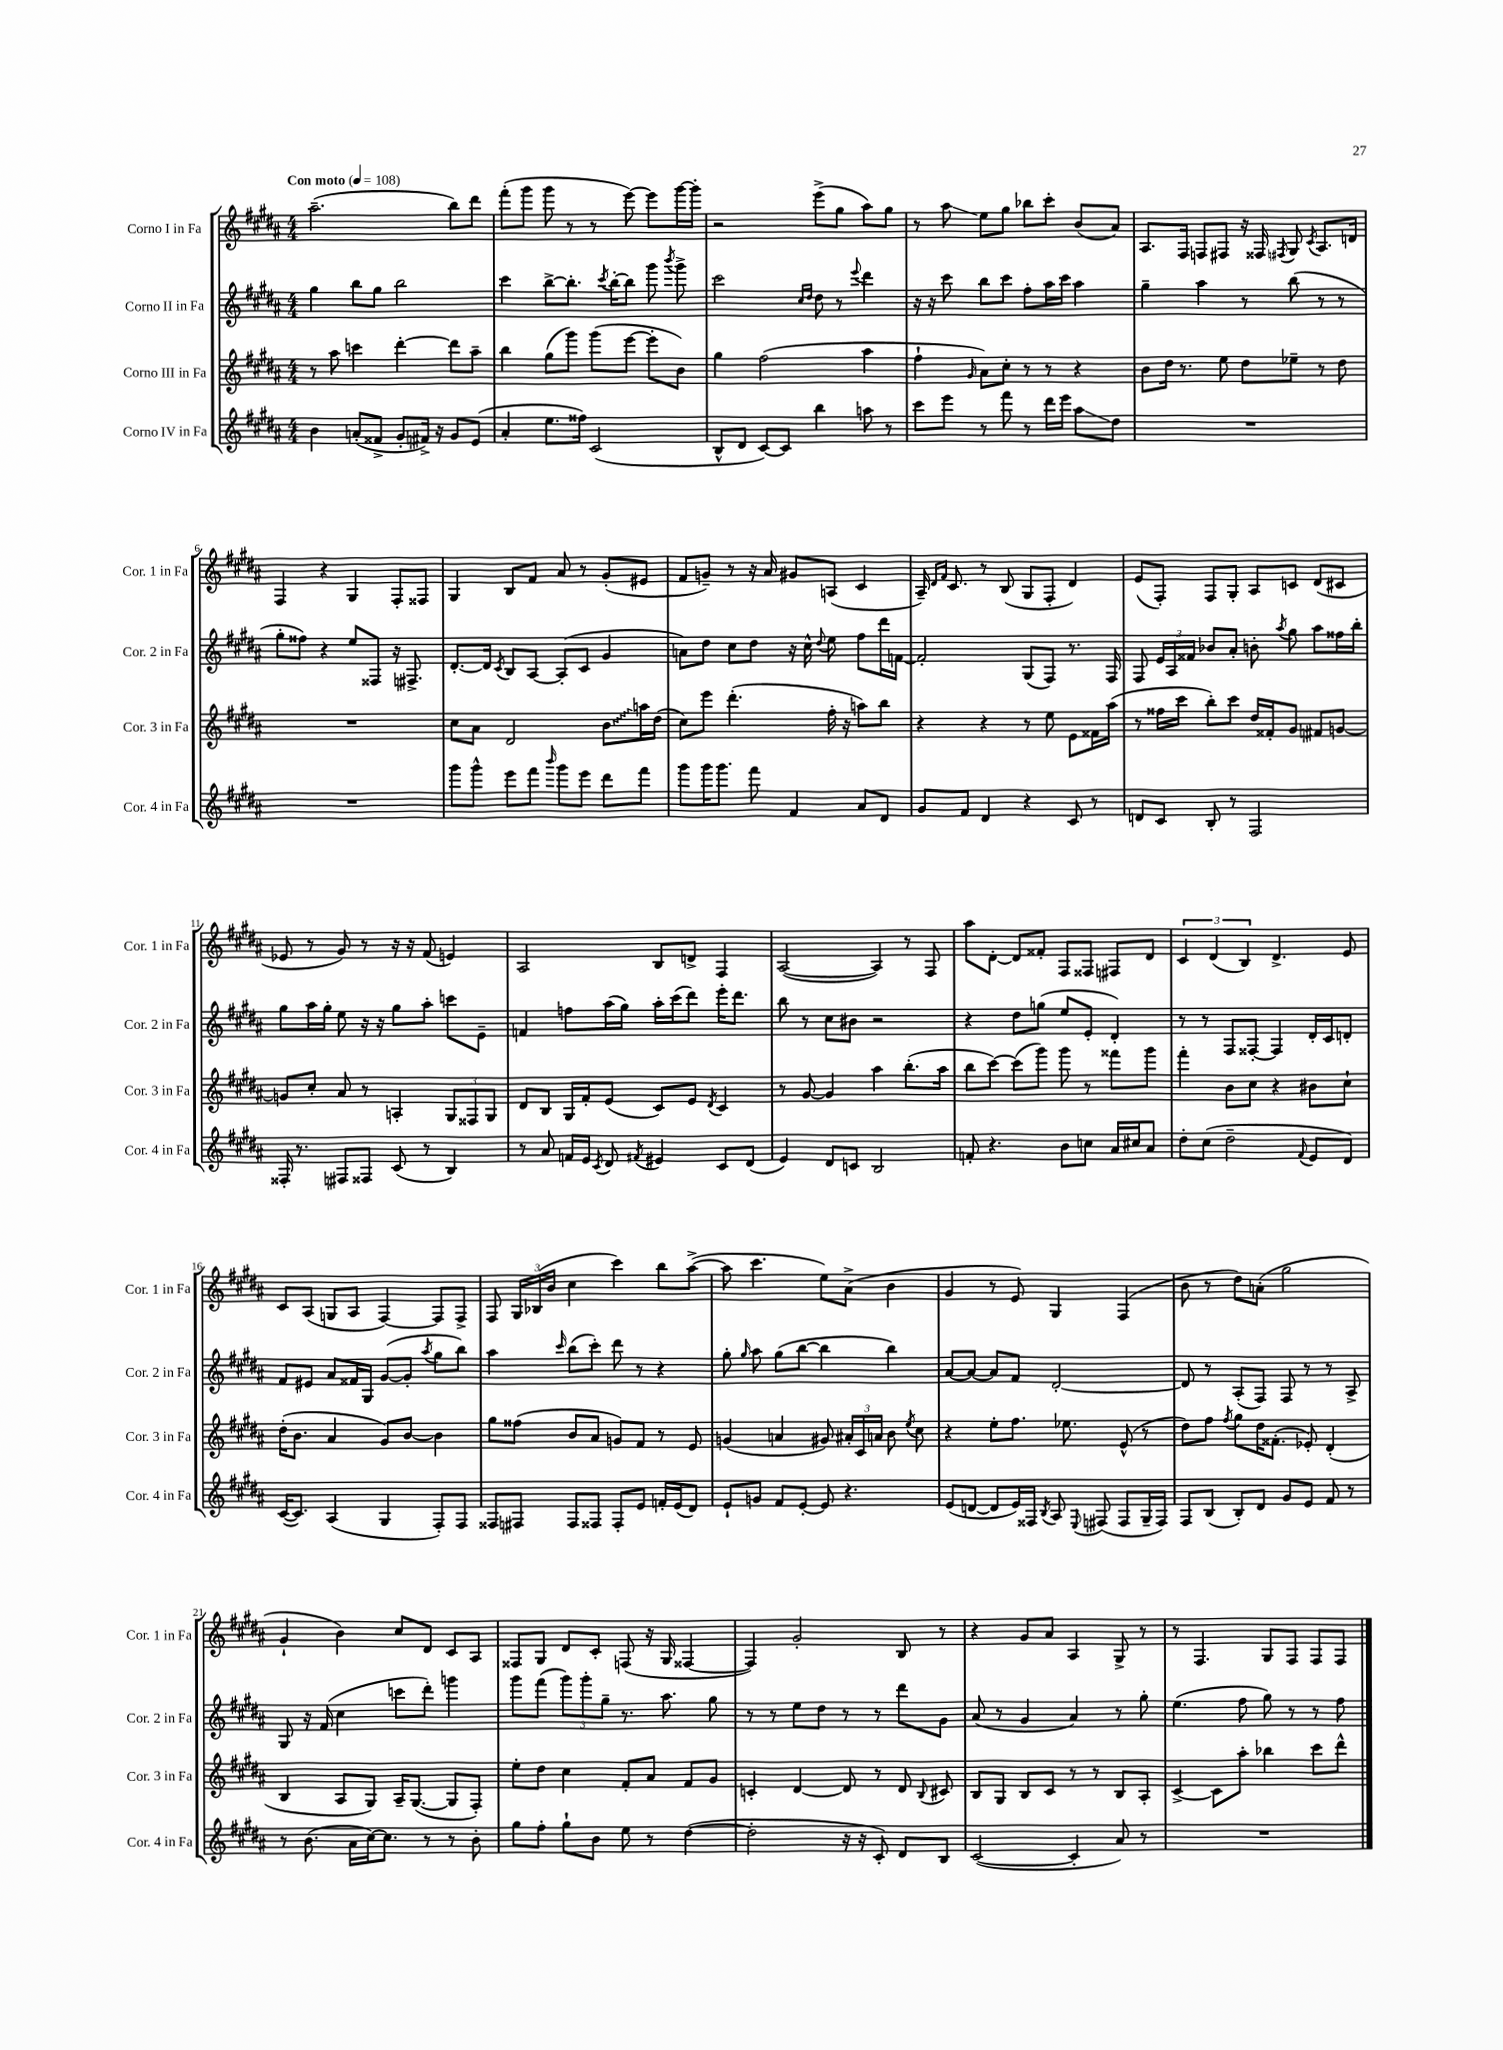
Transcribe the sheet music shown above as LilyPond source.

<<
\new StaffGroup <<
\new Staff = "s0" \with { instrumentName = "Corno I in Fa" shortInstrumentName = "Cor. 1 in Fa" } {
    \clef treble \key b \major \numericTimeSignature \time 4/4 \tempo "Con moto" 4 = 108
    \autoBeamOff ais''2.--( b''8[) dis'''8] |
    fis'''8[-.( gis'''8] gis'''8 r8 r8 e'''8~) e'''8[ gis'''16~ gis'''16]-. |
    r2 e'''8[->( gis''8] ais''8[) gis''8] |
    r8 ais''8\glissando e''8[ gis''8] bes''8[ cis'''8]-. b'8[( ais'8]) |
    ais8.[ fis16] f8[ fis8] r16 fisis16 \acciaccatura { fis8 } gis8 \acciaccatura { cis'8 } ais8.[ d'16] |
    fis4 r4 gis4 fis8[-. fisis8] |
    gis4 b8[ fis'8] ais'8 r8 gis'8[-.( eis'8] |
    fis'8[ g'8]--) r8 r16 ais'16 gis'8[ a8]( cis'4 |
    ais16--) \grace { dis'16[ fis'16] } cis'8. r8 b8( gis8[ fis8]-. dis'4) |
    e'8[( fis8]-.) fis8[ gis8]-. ais8[ c'8] dis'8[( cis'8] |
    ees'8 r8 gis'8) r8 r16 r16 fis'8( e'4) |
    ais2 b8[ d'8]-> fis4 |
    ais2~( ais4) r8 fis8 |
    ais''8[ dis'8]~-. dis'8[ fisis'8]-. fis8[ fisis8] fis8[ dis'8] |
    \tuplet 3/2 { cis'4 dis'4( b4) } dis'4.-> e'8 |
    cis'8[ ais8]( g8[ ais8] fis4~) fis8[ fis8]-> |
    fis8 \tuplet 3/2 { gis16[ bes16( b'16] } cis''4 cis'''4) b''8[ ais''8]~->( |
    ais''8 cis'''4. e''8[) ais'8]->( b'4 |
    gis'4 r8 e'8) gis4 fis4( |
    b'8 r8 dis''8[) a'8]-.( gis''2 |
    gis'4-! b'4) cis''8[ dis'8] cis'8[ ais8] |
    fisis8[ gis8] dis'8[ cis'8]-. f8( r16 gis16 fisis4~ |
    fisis4) gis'2-. b8 r8 |
    r4 gis'8[ ais'8] ais4 gis8-> r8 |
    r8 fis4. gis8[ fis8] fis8[ fis8] \bar "|." |
}
\new Staff = "s1" \with { instrumentName = "Corno II in Fa" shortInstrumentName = "Cor. 2 in Fa" } {
    \clef treble \key b \major \numericTimeSignature \time 4/4
    \autoBeamOff gis''4 b''8[ gis''8] b''2 |
    cis'''4 b''8[~-> b''8.]-. \acciaccatura { cis'''8 } b''16[~-. b''8] gis'''8 \acciaccatura { b'''8 } gis'''8-> |
    cis'''2 \grace { cis''16[ dis''16] } dis''8 r8 \appoggiatura { e'''8 } dis'''4 |
    r16 r16 cis'''8 b''8[ cis'''8] fis''8[-. ais''16 cis'''16] ais''4 |
    gis''4-- ais''4 r8 b''8( r8 r8 |
    gis''8[-. fisis''8]) r4 e''8[ fisis8] r16 fis8.-> |
    dis'8.[~-. dis'16] \acciaccatura { cis'8 } b8[ ais8]~ ais8[-.( cis'8] gis'4 |
    a'8[) dis''8] cis''8[ dis''8] r16 cis''16-^ \appoggiatura { dis''8 } e''8 fis''8[ dis'''16 f'16]~ |
    f'2-. gis8[( fis8]) r8. fis16 |
    fis8 \tuplet 3/2 { e'16[ ais16 fisis'16] } bes'8[ ais'8]-. b'8-. \acciaccatura { ais''8 } gis''8 ais''8[ fisis''16 b''16]-. |
    gis''8[ ais''16 gis''16]-. e''8 r16 r16 gis''8[ ais''8]-. c'''8[ e'8]-- |
    f'4 f''8[ ais''16( gis''16]) ais''16[-. cis'''16( dis'''8]) e'''16[-. dis'''8.] |
    b''8 r8 cis''8[ bis'8] r2 |
    r4 dis''8[ g''8]( e''8[ e'8]-. dis'4-.) |
    r8 r8 fis8[ fisis8]~-. fisis4 dis'16[-. cis'16 d'8]-. |
    fis'8[ eis'8] ais'8[ fisis'16 gis16] gis'8[~( gis'8]-. \acciaccatura { ais''8 } gis''8[ b''8]) |
    ais''4 \grace { cis'''16 } b''8[( cis'''8]-.) dis'''8 r8 r4 |
    gis''8-. \grace { gis''16 } ais''8 gis''8[( b''8]~ b''4 b''4) |
    ais'8[~ ais'8]~ ais'8[ fis'8] dis'2~-. |
    dis'8 r8 ais8[-.( fis8]) fis8 r8 r8 ais8-> |
    gis8 r16 fis'16( cis''4 c'''8[ dis'''8]-.) g'''4 |
    gis'''8[ fis'''8]( \tuplet 3/2 { gis'''8[) gis'''8-. gis''8]-- } r8. ais''8. gis''8 |
    r8 r8 e''8[ dis''8] r8 r8 dis'''8[ gis'8] |
    ais'8( r8 gis'4 ais'4) r8 gis''8-. |
    e''4.( fis''8 gis''8) r8 r8 fis''8 \bar "|." |
}
\new Staff = "s2" \with { instrumentName = "Corno III in Fa" shortInstrumentName = "Cor. 3 in Fa" } {
    \clef treble \key b \major \numericTimeSignature \time 4/4
    \autoBeamOff r8 ais''8 c'''4 dis'''4~-. dis'''8[ ais''8]-- |
    b''4 gis''8[( gis'''8]) gis'''8[( e'''8]~ e'''8[-. b'8]) |
    gis''4 fis''2( ais''4 |
    fis''4-! \grace { gis'16 } ais'8[) cis''8]-. r8 r8 r4 |
    b'8[ dis''16] r8. e''8 dis''8[ ees''8]-- r8 dis''8 |
    R1 |
    cis''8[ ais'8] dis'2 \once \override Glissando.style = #'zigzag b'8[\glissando a''16 dis''16]( |
    cis''8[) e'''8] dis'''4.-.( fis''16-. r16 a''8[) b''8] |
    r4 r4 r8 e''8 e'8[ fisis'16 ais''16]( |
    r8 fisis''16[ cis'''16] b''8[-.) cis'''8] dis''16[ fisis'16-. gis'8] fis'8[ g'8]~ |
    g'8[ cis''8]-. ais'8 r8 a4-. \tuplet 3/2 { gis8[ fisis8 gis8] } |
    dis'8[ b8] gis16[ fis'16-. e'8]( cis'8[) e'8] \acciaccatura { dis'8 } cis'4 |
    r8 gis'8~ gis'4 ais''4 b''8.[-.( ais''16] |
    b''8[ cis'''8]~) cis'''8[( gis'''8]) gis'''8 r8 fisis'''8[ gis'''8] |
    fis'''4-. b'8[ cis''8] r4 bis'8[ cis''8]-! |
    dis''16[-.( b'8.] ais'4 gis'8[) b'8]~ b'4 |
    gis''8[ fisis''8]( b'8[ ais'8] g'8[) fis'8] r8 e'8 |
    g'4( a'4 gis'8) \tuplet 3/2 { ais'16[-. cis'16 a'16] } b'8 \acciaccatura { e''8 } cis''8 |
    r4 e''8[-. fis''8.] ees''8. e'8-^( r8 |
    dis''8[) fis''8] \acciaccatura { fis''8 } gis''8[ dis''16 fisis'8.]-.( ees'8-.) dis'4-.( |
    b4 ais8[ gis8]) ais16[-- gis8.]~( gis8[ fis8]-.) |
    e''8[-. dis''8] cis''4 fis'8[-. ais'8] fis'8[ gis'8] |
    c'4-. dis'4~ dis'8 r8 dis'8 \appoggiatura { b8 } cis'8 |
    b8[ gis8] b8[ cis'8] r8 r8 b8[ ais8]-. |
    cis'4~-> cis'8[ ais''8]-. bes''4 cis'''8[ dis'''8]-^ \bar "|." |
}
\new Staff = "s3" \with { instrumentName = "Corno IV in Fa" shortInstrumentName = "Cor. 4 in Fa" } {
    \clef treble \key b \major \numericTimeSignature \time 4/4
    \autoBeamOff b'4 a'8[-.( fisis'8]-> gis'8[-. fis'16]->) r16 gis'8[ e'8]( |
    ais'4-. e''8.[ fisis''16]) cis'2( |
    b8[-^ dis'8] cis'8[~) cis'8] b''4 a''8 r8 |
    cis'''8[ e'''8] r8 fis'''8 r8 dis'''16[ e'''16] ais''8[\glissando dis''8] |
    R1 |
    R1 |
    gis'''8[ gis'''8]-^ e'''8[ fis'''8] \grace { b'''16 } gis'''8[ e'''8] dis'''8[ fis'''8] |
    gis'''8[ gis'''16 gis'''8.] fis'''8 fis'4 ais'8[ dis'8] |
    gis'8[ fis'8] dis'4 r4 cis'8 r8 |
    d'8[ cis'8] b8-. r8 fis2 |
    fisis16-. r8. fis8[ fisis8] cis'8( r8 b4) |
    r8 ais'8 f'16[ e'16] \acciaccatura { cis'8 } dis'8 \acciaccatura { fis'8 } eis'4 cis'8[ dis'8]( |
    e'4) dis'8[ c'8] b2 |
    f'8-. r4. b'8[ c''8] ais'16[ cis''16 ais'8] |
    dis''8[-. cis''8]( dis''2-- \appoggiatura { fis'8 } e'8[ dis'8]) |
    cis'16[~( cis'8.]) ais4( gis4 fis8[-.) fis8] |
    fisis8[ fis8] fis8[ fisis8] fisis8[-. e'8] f'16[-. e'16( dis'8]) |
    e'8[-! g'8] fis'8[ e'8]~-. e'8 r4. |
    e'8[( d'8]~ d'8[ e'16) fisis16] \acciaccatura { b8 } ais8 \appoggiatura { e8 } fis8( fis8[ gis16-- fis16]) |
    fis8[ b8]( b8[-.) dis'8] gis'8[ e'8] fis'8 r8 |
    r8 b'8.( ais'16[ cis''16~) cis''8.] r8 r8 b'8-. |
    gis''8[ fis''8]-. gis''8[-! b'8] e''8 r8 dis''4~( |
    dis''2-. r16 r16 cis'8-.) dis'8[ b8] |
    cis'2~( cis'4-. ais'8) r8 |
    R1 \bar "|." |
}
>>
>>
